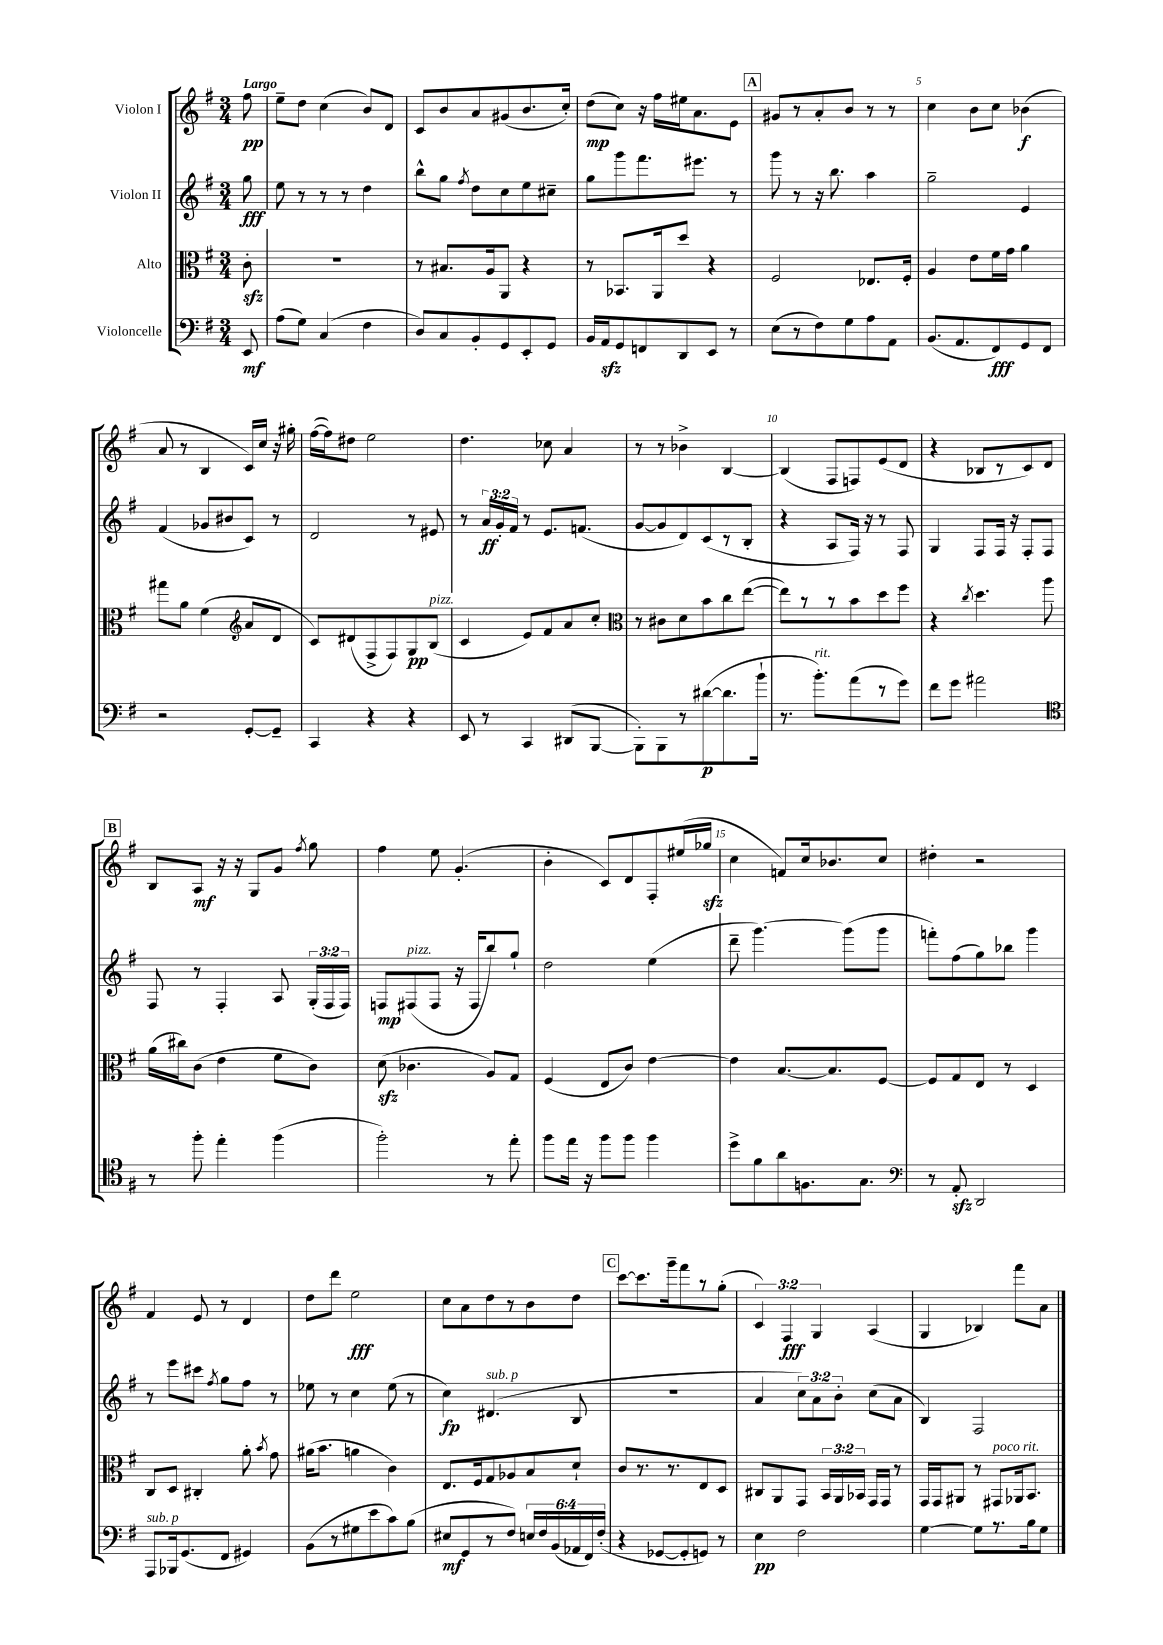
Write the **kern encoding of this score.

**kern	**dynam	**kern	**dynam	**kern	**dynam	**kern	**dynam
*part4	*part4	*part3	*part3	*part2	*part2	*part1	*part1
*staff4	*staff4	*staff3	*staff3	*staff2	*staff2	*staff1	*staff1
*I"Violoncelle	*	*I"Alto	*	*I"Violon II	*	*I"Violon I	*
*clefF4	*	*clefC3	*	*clefG2	*	*clefG2	*
*k[f#]	*	*k[f#]	*	*k[f#]	*	*k[f#]	*
*M3/4	*	*M3/4	*	*M3/4	*	*M3/4	*
=	=	=	=	=	=	=	=
!	!	!	!	!	!	!LO:TX:a:B:t=Largo	!
8EE/	mf	8czz'\	.	8gg\	fff	8ff#\	pp
=1	=1	=1	=1	=1	=1	=1	=1
(8A\L	.	2.r	.	8ee\	.	8ee~\L	.
8G\J)	.	.	.	8r	.	8dd\J	.
(4C/	.	.	.	8r	.	(4cc\	.
.	.	.	.	8r	.	.	.
4F#\	.	.	.	4dd\	.	8b/L)	.
.	.	.	.	.	.	8d/J	.
=2	=2	=2	=2	=2	=2	=2	=2
8D/L)	.	8r	.	8bb^^\L	.	8c/L	.
8C/	.	8.B#X/L	.	8gg\J	.	8b/	.
.	.	.	.	8qff#/	.	.	.
8BB'/	.	.	.	8dd\L	.	8a/	.
.	.	16A/k	.	.	.	.	.
8GG/	.	8AA/J	.	8cc\	.	(8g#X/	.
8EE'/	.	4r	.	8ee\	.	8.b/	.
8GG/J	.	.	.	8cc#X~\J	.	.	.
.	.	.	.	.	.	16cc'/Jk)	.
=3	=3	=3	=3	=3	=3	=3	=3
16BB/LL	.	8r	.	8gg\L	.	(8dd\L	mp
16AAzz/J	.	.	.	.	.	.	.
8GG/	.	8.BB-X/L	.	8ggg\	.	8cc\J)	.
8FFn/	.	.	.	8.fff#\	.	16r	.
.	.	16AA/k	.	.	.	16ff#\LL	.
8DD/	.	8dd/J	.	.	.	16ee#X\J	.
.	.	.	.	8.eee#X\J	.	8.a\	.
8EE/J	.	4r	.	.	.	.	.
8r	.	.	.	8r	.	8e\J	.
!!LO:REH:place=s1:t=A
=4	=4	=4	=4	=4	=4	=4	=4
(8E\L	.	2F#/	.	8ggg\	.	8g#X/L	.
8r	.	.	.	8r	.	8r	.
8F#\)	.	.	.	16r	.	8a'/	.
.	.	.	.	8.bb\	.	.	.
8G\	.	.	.	.	.	8b/J	.
8A\	.	8.E-X/L	.	4aa\	.	8r	.
8AA\J	.	.	.	.	.	8r	.
.	.	16F#'/Jk	.	.	.	.	.
=5	=5	=5	=5	=5	=5	=5	=5
(8.BB/L	.	4A/	.	2gg~\	.	4cc\	.
8.AA/	.	.	.	.	.	.	.
.	.	8e\L	.	.	.	8b\L	.
8FF#/)	fff	16f#\L	.	.	.	8cc\J	.
.	.	16g\JJ	.	.	.	.	.
8GG/	.	4a\	.	4e/	.	(4b-X\	f
8FF#/J	.	.	.	.	.	.	.
!!LO:LB:g=z
=6	=6	=6	=6	=6	=6	=6	=6
2r	.	8gg#X\L	.	(4f#/	.	8a/	.
.	.	8a\J	.	.	.	8r	.
.	.	(4f#\	.	8g-X/L	.	4B/	.
.	.	.	.	8b#X/	.	.	.
*	*	*clefG2	*	*	*	*	*
[8GG'/L	.	8a/L	.	8c/J)	.	16c/LL)	.
.	.	.	.	.	.	16cc/JJ	.
8GG~/J]	.	8d/J	.	8r	.	16r	.
.	.	.	.	.	.	16gg#X'\	.
=7	=7	=7	=7	=7	=7	=7	=7
4CC/	.	8c/L)	.	2d/	.	([16ff#\LL	.
.	.	.	.	.	.	16ff#\J])	.
.	.	(8d#X/	.	.	.	8dd#X\J	.
4r	.	8F#^/	.	.	.	2ee\	.
.	.	8F#/)	.	.	.	.	.
4r	.	8G/	pp	8r	.	.	.
!	!	!LO:TX:a:i:t=pizz.	!	!	!	!	!
.	.	(8B/J	.	8e#X/	.	.	.
=8	=8	=8	=8	=8	=8	=8	=8
8EE/	.	4c/	.	8r	.	4.dd\	.
8r	.	.	.	24a/LL	ff	.	.
.	.	.	.	24g'/	.	.	.
.	.	.	.	24f#/JJ	.	.	.
4CC/	.	8e/L)	.	8r	.	.	.
.	.	8f#/	.	8.e/L	.	8cc-X\	.
(8DD#X/L	.	8a/	.	.	.	4a/	.
.	.	.	.	(8.fn/J	.	.	.
[8BBB/J	.	8cc'/J	.	.	.	.	.
=9	=9	=9	=9	=9	=9	=9	=9
*	*	*clefC3	*	*	*	*	*
8BBB'\L])	.	8r	.	[8g/L	.	8r	.
8BBB\	.	8c#X\L	.	8g/]	.	8r	.
8r	.	8d\	.	8d/)	.	4b-X^\	.
([8d#X\	p	8b\	.	(8c/	.	.	.
8.d#\]	.	8cc\	.	8r	.	[4B/	.
.	.	([8ee\J	.	8B'/J	.	.	.
16b`\Jk	.	.	.	.	.	.	.
=10	=10	=10	=10	=10	=10	=10	=10
8.r	.	8ee\L])	.	4r	.	(4B/]	.
.	.	8r	.	.	.	.	.
!LO:TX:a:i:t=rit.	!	!	!	!	!	!	!
8.b'\L)	.	.	.	.	.	.	.
.	.	8r	.	8A/L	.	8F#/L	.
(8a\	.	8b\	.	16F#/Jk)	.	8Fn/)	.
.	.	.	.	16r	.	.	.
8r	.	8dd\	.	8r	.	(8e/	.
8g\J)	.	8ff#\J	.	8F#/	.	8d/J	.
=11	=11	=11	=11	=11	=11	=11	=11
8f#\L	.	4r	.	4G/	.	4r	.
8g\J	.	.	.	.	.	.	.
.	.	8qcc/	.	.	.	.	.
2a#X\	.	4.dd\	.	8F#/L	.	8B-X/L	.
.	.	.	.	16F#/Jk	.	8r	.
.	.	.	.	16r	.	.	.
.	.	.	.	8F#'/L	.	8c/)	.
.	.	8aa\	.	8F#/J	.	8d/J	.
!!LO:LB:g=z
!!LO:REH:place=s1:t=B
=12	=12	=12	=12	=12	=12	=12	=12
*clefC4	*	*	*	*	*	*	*
8r	.	(16a\LL	.	8F#/	.	8B/L	.
.	.	16cc#X\J)	.	.	.	.	.
8ff#'\	.	(8c\J	.	8r	.	8A/J	mf
4ee'\	.	4e\	.	4F#'/	.	16r	.
.	.	.	.	.	.	16r	.
.	.	.	.	.	.	8G/L	.
(4ff#\	.	8f#\L	.	8A/	.	8g/J	.
.	.	.	.	.	.	8qff#/	.
.	.	8c\J)	.	(24G'/LL	.	8gg\	.
.	.	.	.	24F#/	.	.	.
.	.	.	.	24F#/JJ)	.	.	.
=13	=13	=13	=13	=13	=13	=13	=13
2ff#'\)	.	(8dzz\	.	8Fn/L	mp	4ff#\	.
!	!	!	!	!LO:TX:a:i:t=pizz.	!	!	!
.	.	4.c-X\	.	(8F#X/	.	.	.
.	.	.	.	8F#/J	.	8ee\	.
.	.	.	.	16r	.	(4.g'/	.
.	.	.	.	16F#/KL	.	.	.
8r	.	8A/L)	.	8bb/)	.	.	.
8ee'\	.	8G/J	.	8gg`/J	.	.	.
=14	=14	=14	=14	=14	=14	=14	=14
8ff#\L	.	(4F#/	.	2dd\	.	4b'\	.
16ee\Jk	.	.	.	.	.	.	.
16r	.	.	.	.	.	.	.
8ff#\L	.	8E/L	.	.	.	8c/L)	.
8ff#\J	.	8c/J)	.	.	.	8d/	.
4ff#\	.	[4e\	.	(4ee\	.	8F#'/	.
.	.	.	.	.	.	(16ee#X/L	.
.	.	.	.	.	.	16gg-Xzz/JJ	.
=15	=15	=15	=15	=15	=15	=15	=15
8dd^\L	.	4e\]	.	8ddd~\	.	4cc\	.
8f#\	.	.	.	[4.ggg\)	.	.	.
8a\	.	[8.B/L	.	.	.	8fn/L)	.
8.Fn\	.	.	.	.	.	16cc/k	.
.	.	8.B/]	.	.	.	8.b-X/	.
.	.	.	.	(8ggg\L]	.	.	.
8.G\J	.	.	.	.	.	.	.
.	.	[8F#/J	.	8ggg\J	.	8cc/J	.
=16	=16	=16	=16	=16	=16	=16	=16
*clefF4	*	*	*	*	*	*	*
8r	.	8F#/L]	.	8fffn'\L)	.	4dd#X'\	.
8AAzz'/	.	8G/	.	(8ff#\	.	.	.
2DD/	.	8E/J	.	8gg\)	.	2r	.
.	.	8r	.	8bb-X\J	.	.	.
.	.	4D/	.	4ggg\	.	.	.
!!LO:LB:g=z
=17	=17	=17	=17	=17	=17	=17	=17
!LO:TX:a:i:t=sub. p	!	!	!	!	!	!	!
8AAA/L	.	8C/L	.	8r	.	4f#/	.
16BBB-X/k	.	8D/J	.	8eee\L	.	.	.
(8.GG/	.	.	.	.	.	.	.
.	.	4C#X'/	.	8ccc#X\J	.	8e/	.
.	.	.	.	8qff#/	.	.	.
8FF#/J	.	.	.	8gg\L	.	8r	.
4GG#X/)	.	8a'\	.	8ff#\J	.	4d/	.
.	.	8qb/	.	.	.	.	.
.	.	8g\	.	8r	.	.	.
=18	=18	=18	=18	=18	=18	=18	=18
(8BB\L	.	(16a#X\KL	.	8ee-X\	.	8dd\L	.
.	.	8.b\J	.	.	.	.	.
8r	.	.	.	8r	.	8ddd\J	.
8G#X\	.	4an\	.	4cc\	.	2ee\	fff
8e\	.	.	.	.	.	.	.
8c\)	.	4c\)	.	(8ee-\	.	.	.
(8B\J	.	.	.	8r	.	.	.
=19	=19	=19	=19	=19	=19	=19	=19
8E#X/L	mf	8.E/L	.	4cc\)	fp	8cc\L	.
8GG/	.	.	.	.	.	8a\	.
.	.	16F#/k	.	.	.	.	.
!	!	!	!	!LO:TX:a:i:t=sub. p	!	!	!
8r	.	8G/	.	(4.d#X/	.	8dd\	.
8F#/J)	.	8A-X/	.	.	.	8r	.
24En/LL	.	8B/	.	.	.	8b\	.
24F#/	.	.	.	.	.	.	.
(24BB/	.	.	.	.	.	.	.
24AA-X/	.	8d`/J	.	8B/	.	8dd\J	.
24FF#/)	.	.	.	.	.	.	.
(24F#'/JJ	.	.	.	.	.	.	.
!!LO:REH:place=s1:t=C
=20	=20	=20	=20	=20	=20	=20	=20
4r	.	8c/L	.	2.r	.	[8ccc\L	.
.	.	8.r	.	.	.	8.ccc\]	.
[8GG-X/L	.	.	.	.	.	.	.
.	.	8.r	.	.	.	16ggg~\k	.
8GG-'/]	.	.	.	.	.	8fff#\	.
8GGn/J)	.	8E/	.	.	.	8r	.
8r	.	8D/J	.	.	.	(8gg'\J	.
=21	=21	=21	=21	=21	=21	=21	=21
4E\	pp	8C#X/L	.	4a/	.	6c/)	.
.	.	8AA/	.	.	.	.	.
.	.	.	.	.	.	6F#/	fff
2F#\	.	8GG/J	.	12cc\L)	.	.	.
.	.	.	.	12a\	.	6G/	.
.	.	24BB/LL	.	.	.	.	.
.	.	24AA/	.	12b'\J	.	.	.
.	.	24BB-X/JJ	.	.	.	.	.
.	.	16GG/LL	.	(8cc\L	.	(4A/	.
.	.	16GG/JJ	.	.	.	.	.
.	.	8r	.	8a\J	.	.	.
=22	=22	=22	=22	=22	=22	=22	=22
[4G\	.	16GG/LL	.	4B/)	.	4G/	.
.	.	16GG/J	.	.	.	.	.
.	.	8AA#X/J	.	.	.	.	.
8G\L]	.	8r	.	2F#/	.	4B-X/)	.
!	!	!LO:TX:a:i:t=poco rit.	!	!	!	!	!
8.r	.	8GG#X/L	.	.	.	.	.
.	.	16AA-X/k	.	.	.	8fff#\L	.
16B\k	.	8.BB/J	.	.	.	.	.
8G\J	.	.	.	.	.	8a\J	.
==	==	==	==	==	==	==	==
*-	*-	*-	*-	*-	*-	*-	*-
